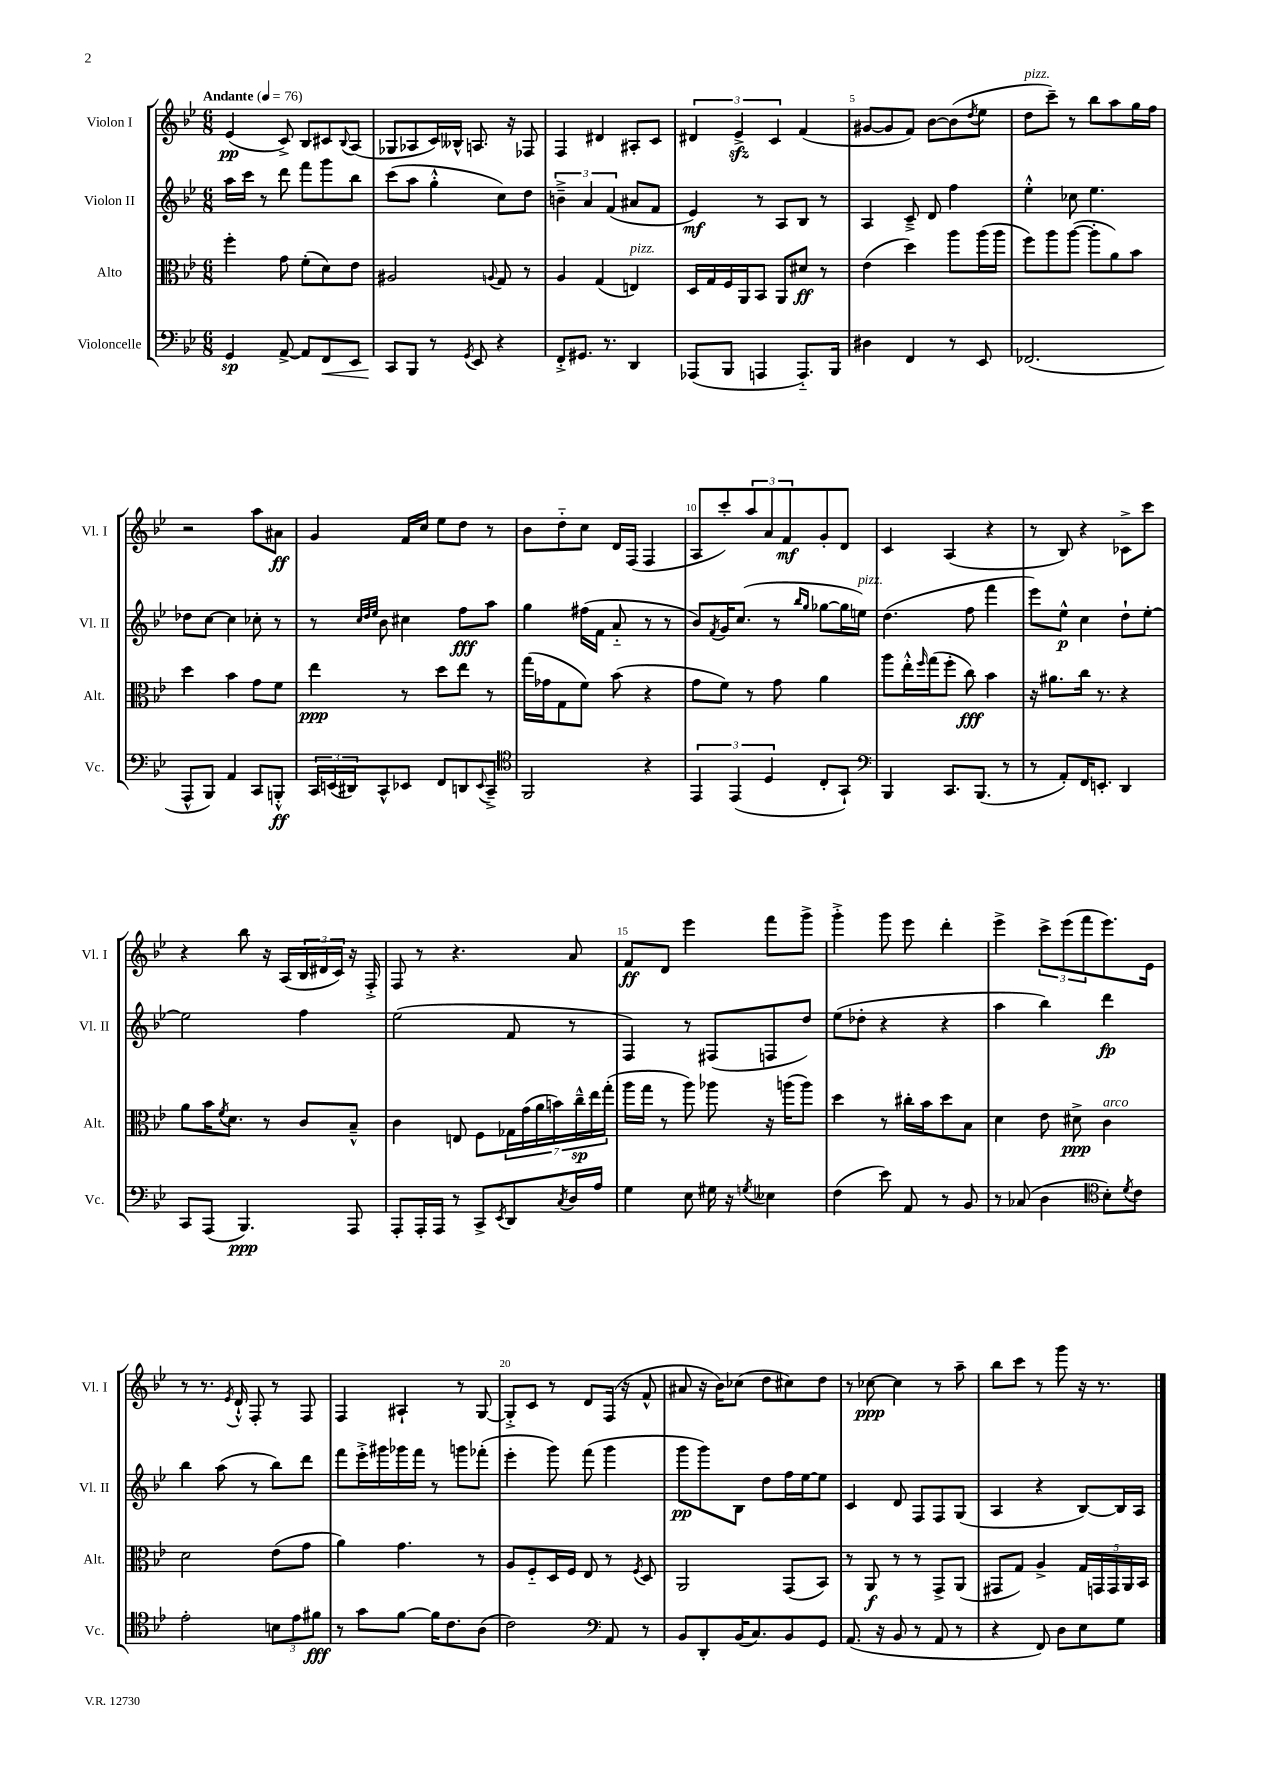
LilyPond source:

<<
\new StaffGroup <<
\new Staff = "s0" \with { instrumentName = "Violon I" shortInstrumentName = "Vl. I" } {
    \clef treble \key bes \major \numericTimeSignature \time 6/8 \tempo "Andante" 4 = 76
    ees'4\pp( c'8->) bes8 cis'8 \appoggiatura { bes8 } a8( |
    ges8 aes8 c'16) beses16-^ a8. r16 fes8 |
    f4 dis'4 ais8-. c'8 |
    \tuplet 3/2 { dis'4 ees'4->\sfz c'4 } f'4( |
    gis'8~ gis'8 f'8) bes'8~ bes'8( \acciaccatura { d''8 } ees''8 |
    d''8^\markup { \italic "pizz." } c'''8--) r8 bes''8 a''8 g''16 f''16 |
    r2 a''8 ais'8\ff |
    g'4 f'16 c''16 ees''8 d''8 r8 |
    bes'8 d''8-_ c''8 d'16 f16( f4 |
    a8 c'''8-.) \tuplet 3/2 { a''8 a'8 f'8\mf } g'8-. d'8 |
    c'4 a4( r4 |
    r8 bes8) r4 ces'8-> c'''8 |
    r4 bes''8 r16 a16( \tuplet 3/2 { bes16 dis'16 c'16) } r16 f16-.-> |
    f8 r8 r4. a'8 |
    f'8\ff d'8 ees'''4 f'''8 g'''8-> |
    g'''4-.-> g'''8 ees'''8 d'''4-. |
    ees'''4-> \tuplet 3/2 { c'''8-> ees'''8( f'''8 } ees'''8.) ees'16 |
    r8 r8. \acciaccatura { ees'8 } d'16-!-^ f8-. r8 f8 |
    f4 ais4-! r8 g8~ |
    g8-.-> c'8 r8 d'8 f16( r16 f'8-^ |
    ais'8 r16 bes'16) ces''8( d''8 cis''8) d''8 |
    r8 ces''8~\ppp ces''4 r8 a''8-- |
    bes''8 c'''8 r8 g'''8 r16 r8. \bar "|." |
}
\new Staff = "s1" \with { instrumentName = "Violon II" shortInstrumentName = "Vl. II" } {
    \clef treble \key bes \major \numericTimeSignature \time 6/8
    a''16 c'''16 r8 d'''8 f'''8 g'''8 bes''8 |
    c'''8( a''8 g''4-.-^ c''8) d''8 |
    \tuplet 3/2 { b'4---> a'4 f'4( } ais'8 f'8 |
    ees'4\mf) r8 a8 bes8 r8 |
    a4 c'8---> d'8 f''4 |
    ees''4-.-^ ces''8 ees''4. |
    des''8 c''8~ c''4 ces''8-. r8 |
    r8 \grace { c''32 d''32 ees''32 } bes'8 cis''4 f''8\fff a''8 |
    g''4 fis''16( f'16 a'8-_ r8 r8 |
    bes'8) \acciaccatura { f'8 } g'16 c''8.( r8 \grace { bes''16 g''16 } ges''8~ ges''16 e''16^\markup { \italic "pizz." }) |
    d''4.( f''8 f'''4 |
    ees'''8) ees''8-^\p c''4 d''8-! ees''8~-. |
    ees''2 f''4 |
    ees''2( f'8 r8 |
    f4) r8 fis8( f8 d''8) |
    ees''8( des''8-. r4 r4 |
    a''4 bes''4) d'''4\fp |
    bes''4 a''8( r8 bes''8) d'''8 |
    f'''8 ees'''16-.-> gis'''16 ges'''16 f'''16 r8 g'''8 fes'''8-.( |
    ees'''4-. g'''8) f'''8( g'''4 |
    g'''8\pp g'''8) bes8 d''8 f''16 ees''16~ ees''8 |
    c'4 d'8 f8 f8 g8( |
    a4 r4 bes8~) bes16 a16 \bar "|." |
}
\new Staff = "s2" \with { instrumentName = "Alto" shortInstrumentName = "Alt." } {
    \clef alto \key bes \major \numericTimeSignature \time 6/8
    f''4-. g'8 f'8-.( d'8) ees'8 |
    ais2 \appoggiatura { a8 } g8 r8 |
    a4 g4( e4^\markup { \italic "pizz." }) |
    d16 g16 f16 a,16 bes,8 a,8 dis'8\ff r8 |
    ees'4( d''4) a''8 a''16( a''16 |
    f''8) a''8 a''8~( a''8-. a'8) bes'8 |
    d''4 bes'4 g'8 f'8 |
    ees''4\ppp r8 d''8 ees''8 r8 |
    g''16( ges'16 g8 f'8) bes'8( r4 |
    g'8 f'8) r8 g'8 a'4 |
    a''8 ees''16-.-^ \grace { f''16 } g''16( f''8-. c''8\fff) bes'4 |
    r16 ais'8. c''16 r8. r4 |
    a'8 bes'16 \acciaccatura { f'8 } d'8. r8 c'8 bes8---^ |
    c'4 e8 f8 \tuplet 7/4 { ges16 g'16( a'16 b'16) c''16---^\sp ees''16 g''16-.( } |
    a''16 g''16 r8 a''8) aes''8 r16 a''16( a''8) |
    d''4 r8 cis''16-. bes'16 d''8 bes8 |
    d'4 ees'8 dis'8->\ppp c'4^\markup { \italic "arco" } |
    d'2 ees'8( g'8 |
    a'4) g'4. r8 |
    a8 f8-_ d16 f16 ees8 r8 \acciaccatura { f8 } d8 |
    a,2 g,8( bes,8) |
    r8 a,8\f r8 r8 g,8-> a,8( |
    gis,8 g8) a4-> \tuplet 5/4 { g16 g,16 g,16 a,16 bes,16 } \bar "|." |
}
\new Staff = "s3" \with { instrumentName = "Violoncelle" shortInstrumentName = "Vc." } {
    \clef bass \key bes \major \numericTimeSignature \time 6/8
    g,4\sp a,8~-> a,8 f,8\< ees,8 |
    c,8\! bes,,8 r8 \acciaccatura { g,8 } ees,8 r4 |
    f,8-.-> gis,8. r8. d,4 |
    aes,,8( bes,,8 a,,4 a,,8.-_) bes,,16 |
    dis4 f,4 r8 ees,8 |
    fes,2.( |
    a,,8-^ bes,,8) a,4 c,8 b,,8-.-^\ff |
    \tuplet 3/2 { c,16 e,16( dis,16) } c,8-^ ees,8 f,8 d,8 \appoggiatura { ees,8 } c,8---> |
    \clef tenor f,2 r4 |
    \tuplet 3/2 { ees,4 ees,4( d4 } c8-. g,8-!) |
    \clef bass bes,,4 c,8. bes,,8.( r8 |
    r8 a,8-.) f,16 e,8.-. d,4 |
    c,8 a,,8( bes,,4.\ppp) a,,8 |
    a,,8-. a,,16-. a,,16 r8 c,8-> \acciaccatura { ees,8 } d,8 \acciaccatura { c8 } d16 a16 |
    g4 ees8 gis16 r16 \acciaccatura { g8 } eeses4 |
    f4( ees'8) a,8 r8 bes,8 |
    r8 ces8( d4 \clef tenor bes8-.) \acciaccatura { d'8 } c'8 |
    ees'2-. \tuplet 3/2 { b8 ees'8 fis'8\fff } |
    r8 g'8 f'8~ f'16 c'8. a8( |
    c'2) \clef bass a,8 r8 |
    bes,8 d,8-. bes,16( c8.) bes,8 g,8 |
    a,8.( r16 bes,8 r8 a,8 r8 |
    r4 f,8) d8 ees8 g8 \bar "|." |
}
>>
>>
\layout { \context { \Score \override BarNumber.break-visibility = ##(#f #t #t) barNumberVisibility = #(every-nth-bar-number-visible 5) } }
